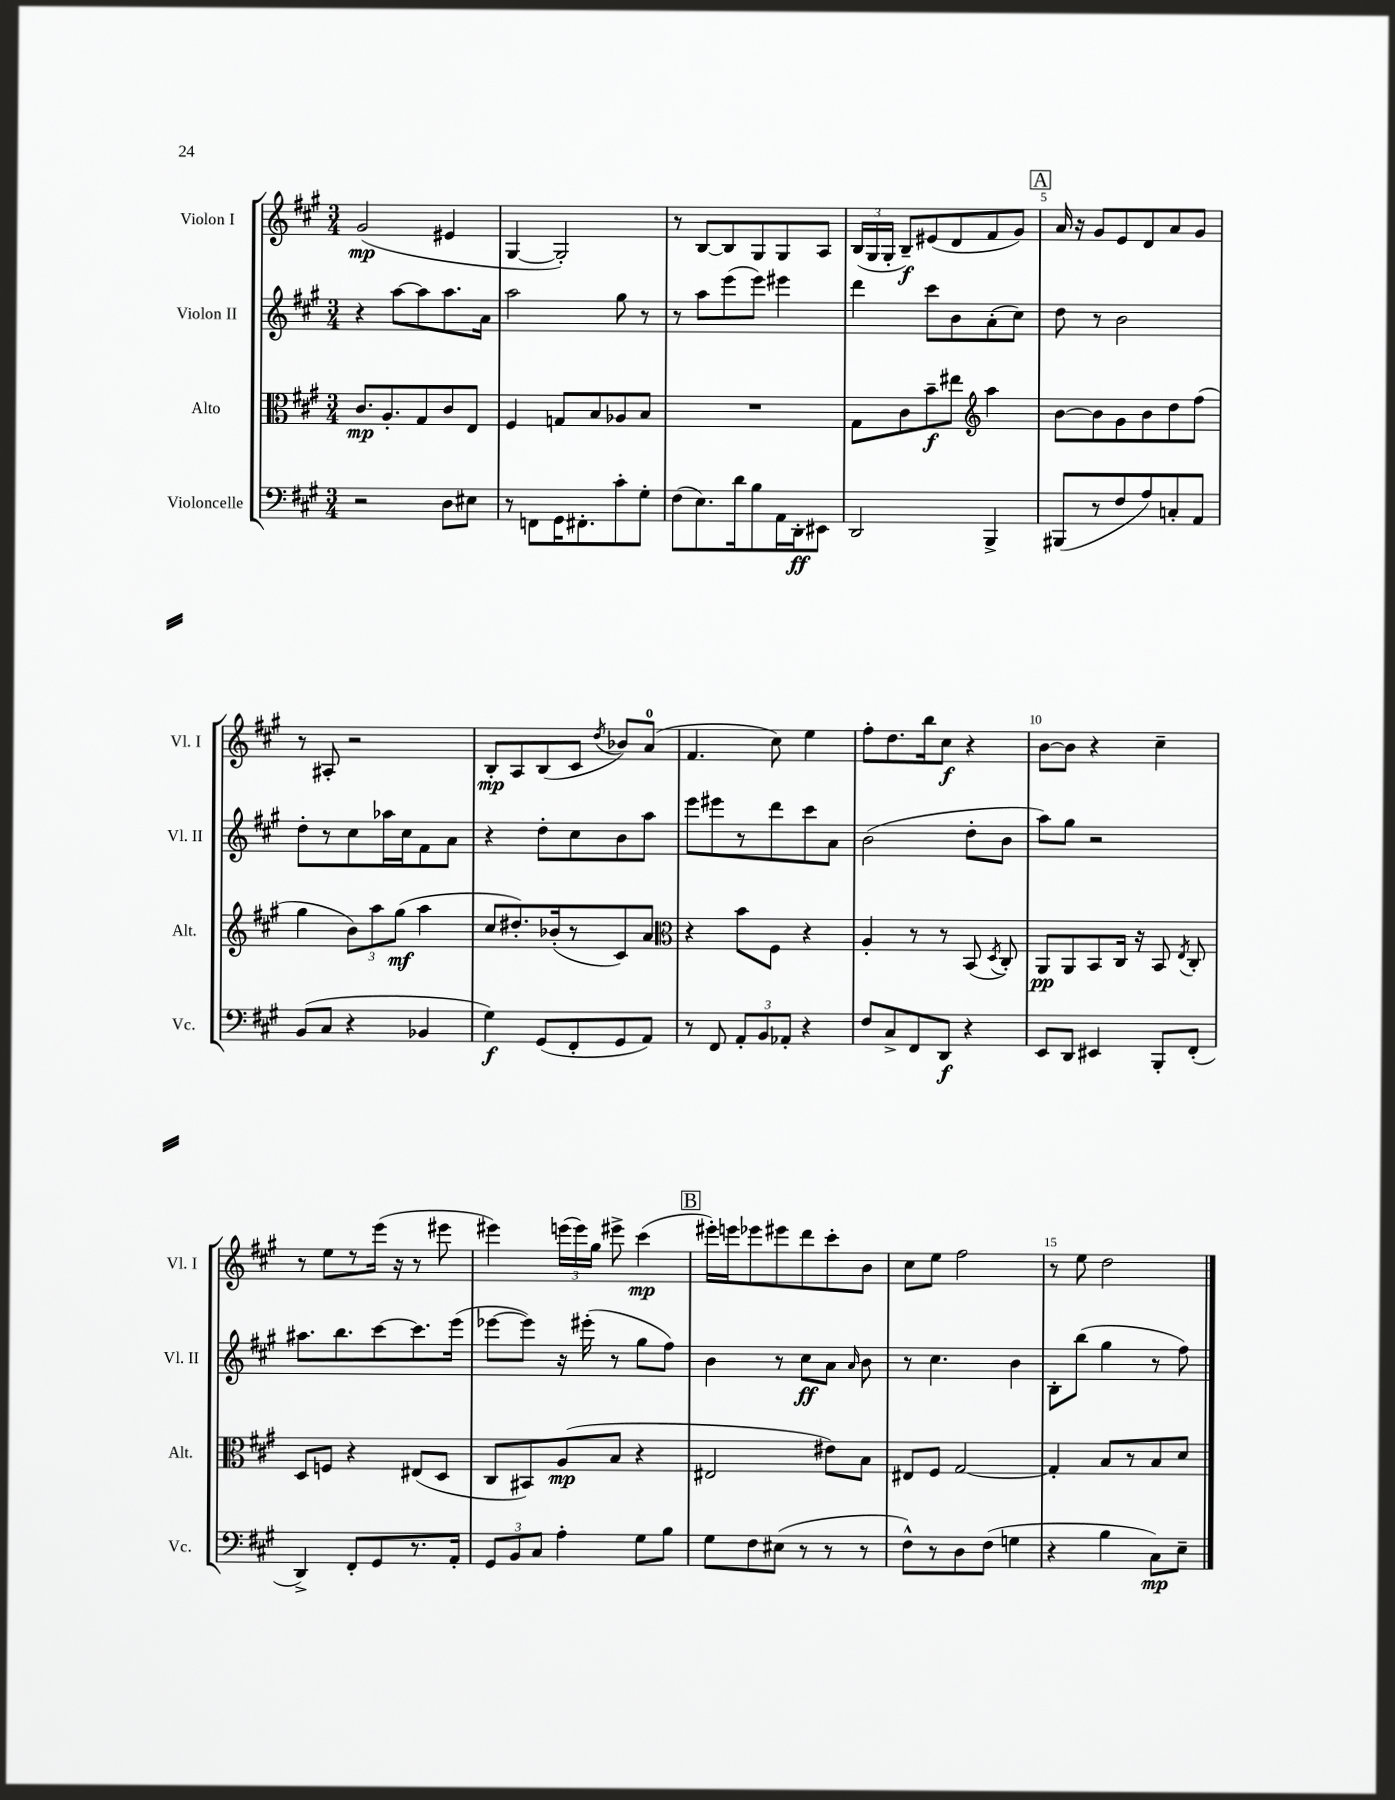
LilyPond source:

<<
\new StaffGroup <<
\new Staff = "s0" \with { instrumentName = "Violon I" shortInstrumentName = "Vl. I" } {
    \clef treble \key a \major \numericTimeSignature \time 3/4
    \autoBeamOff gis'2\mp( eis'4 |
    gis4~ gis2-.) |
    r8 b8[~ b8 gis8 gis8 a8] |
    \tuplet 3/2 { b16[( gis16 gis16]-. } b8[--\f) eis'8( d'8 fis'8 gis'8]) |
    \mark \markup { \box "A" } a'16 r16 gis'8[ e'8 d'8 a'8 gis'8] |
    r8 ais8-. r2 |
    b8[-.\mp a8 b8( cis'8] \acciaccatura { d''8 } bes'8[) a'8]-0( |
    fis'4. cis''8) e''4 |
    fis''8[-. d''8. b''16 cis''8]\f r4 |
    b'8[~ b'8] r4 cis''4-- |
    r8 e''8[ r8 e'''16]( r16 r8 eis'''8 |
    eis'''4) \tuplet 3/2 { e'''16[( e'''16) gis''16] } eis'''8-> cis'''4\mp( |
    \mark \markup { \box "B" } eis'''16[-.) e'''16 ees'''8 eis'''8 d'''8 cis'''8-. b'8] |
    cis''8[ e''8] fis''2 |
    r8 e''8 d''2 \bar "|." |
}
\new Staff = "s1" \with { instrumentName = "Violon II" shortInstrumentName = "Vl. II" } {
    \clef treble \key a \major \numericTimeSignature \time 3/4
    \autoBeamOff r4 a''8[~ a''8 a''8. a'16] |
    a''2 gis''8 r8 |
    r8 a''8[ e'''8( e'''8]) eis'''4 |
    d'''4 cis'''8[ b'8 a'8-.( cis''8]) |
    \mark \markup { \box "A" } d''8 r8 b'2 |
    d''8[-. r8 cis''8 aes''16 cis''16 fis'8 a'8] |
    r4 d''8[-. cis''8 b'8 a''8] |
    e'''8[ eis'''8 r8 d'''8 cis'''8 a'8] |
    b'2( d''8[-. b'8] |
    a''8[) gis''8] r2 |
    ais''8.[ b''8. cis'''8~ cis'''8. e'''16]( |
    ees'''8[~ ees'''8]) r16 eis'''16-.( r8 gis''8[ fis''8]) |
    \mark \markup { \box "B" } b'4 r8 cis''8[\ff a'8] \grace { a'16 } b'8 |
    r8 cis''4. b'4 |
    b8[-. b''8]( gis''4 r8 fis''8) \bar "|." |
}
\new Staff = "s2" \with { instrumentName = "Alto" shortInstrumentName = "Alt." } {
    \clef alto \key a \major \numericTimeSignature \time 3/4
    \autoBeamOff cis'8.[\mp a8.-. gis8 cis'8 e8] |
    fis4 g8[ b8 aes8 b8] |
    R2. |
    gis8[ cis'8 b'8--\f eis''8] \clef treble a''4 |
    \mark \markup { \box "A" } b'8[~ b'8 gis'8 b'8 d''8 fis''8]( |
    gis''4 \tuplet 3/2 { b'8[) a''8 gis''8]\mf( } a''4 |
    cis''8[ dis''8.-.) bes'16-.( r8 cis'8) a'8] |
    \clef alto r4 b'8[ fis8] r4 |
    a4-. r8 r8 b,8( \acciaccatura { d8 } cis8-.) |
    a,8[\pp a,8 b,8 cis16] r16 b,8 \acciaccatura { e8 } cis8-. |
    d8[ f8] r4 eis8[( d8] |
    cis8[ bis,8) a8\mp( b8] r4 |
    \mark \markup { \box "B" } eis2 eis'8[) b8] |
    eis8[ fis8] gis2~ |
    gis4-. b8[ r8 b8 d'8] \bar "|." |
}
\new Staff = "s3" \with { instrumentName = "Violoncelle" shortInstrumentName = "Vc." } {
    \clef bass \key a \major \numericTimeSignature \time 3/4
    \autoBeamOff r2 d8[ eis8] |
    r8 f,8[ gis,16 fis,8.-. cis'8-. gis8]-. |
    fis8[( e8.) d'16 b8 a,16 d,16-.\ff eis,8] |
    d,2 b,,4-> |
    \mark \markup { \box "A" } bis,,8[( r8 fis8 a8) c8-. a,8] |
    b,8[( cis8] r4 bes,4 |
    gis4\f) gis,8[( fis,8-. gis,8 a,8]) |
    r8 fis,8 \tuplet 3/2 { a,8[-. b,8 aes,8]-. } r4 |
    fis8[ cis8-> fis,8 d,8]\f r4 |
    e,8[ d,8] eis,4 b,,8[-. fis,8]-.( |
    d,4->) fis,8[-. gis,8 r8. a,16]-. |
    \tuplet 3/2 { gis,8[ b,8 cis8] } a4-. gis8[ b8] |
    \mark \markup { \box "B" } gis8[ fis8 eis8]( r8 r8 r8 |
    fis8[-^) r8 d8 fis8]( g4 |
    r4 b4 cis8[\mp) e8]-- \bar "|." |
}
>>
>>
\layout { \context { \Score \override BarNumber.break-visibility = ##(#f #t #t) barNumberVisibility = #(every-nth-bar-number-visible 5) } }
